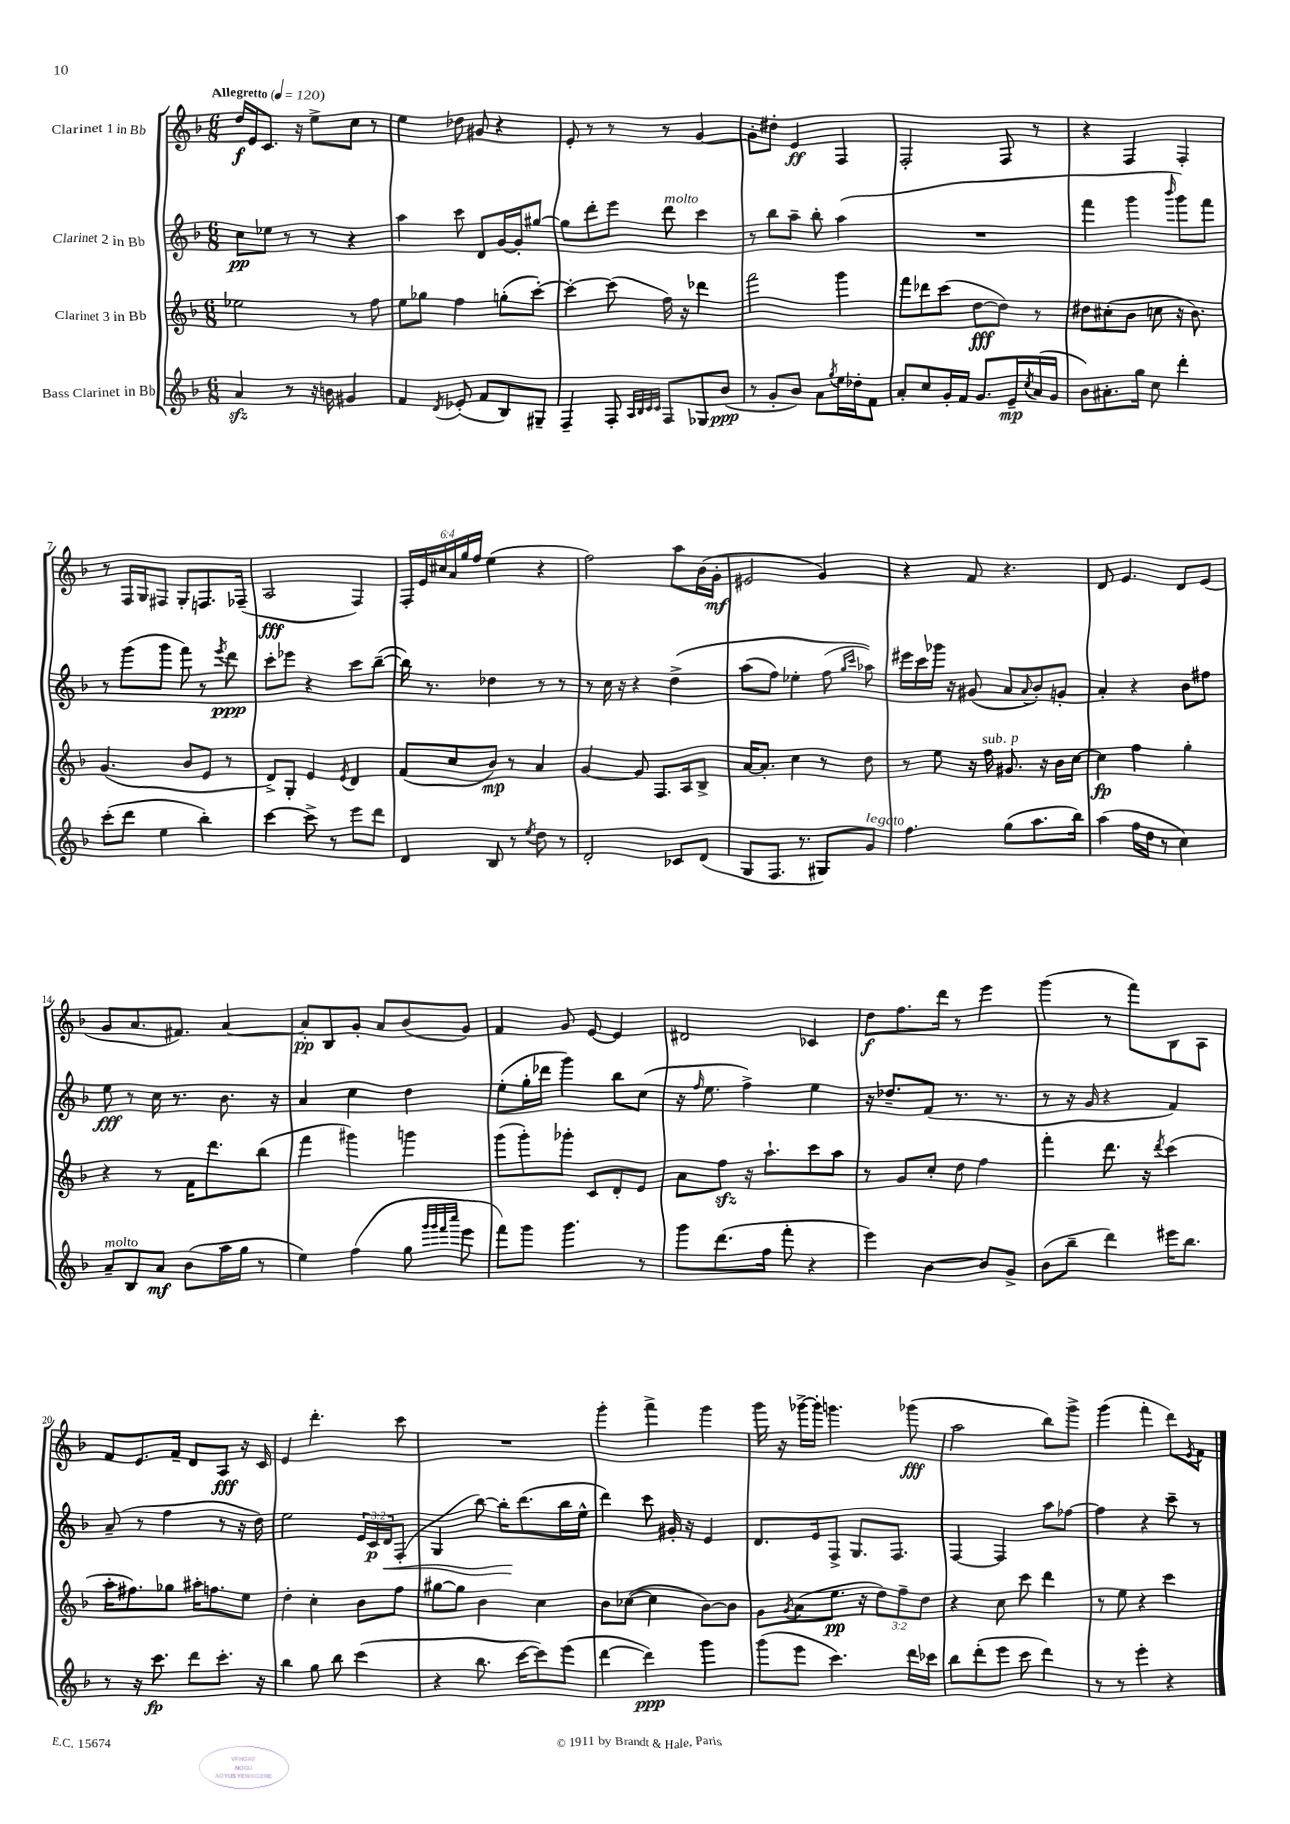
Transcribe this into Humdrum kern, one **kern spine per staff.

**kern	**dynam	**kern	**dynam	**kern	**dynam	**kern	**dynam
*part4	*part4	*part3	*part3	*part2	*part2	*part1	*part1
*staff4	*staff4	*staff3	*staff3	*staff2	*staff2	*staff1	*staff1
*I"Bass Clarinet in Bb	*	*I"Clarinet 3 in Bb	*	*I"Clarinet 2 in Bb	*	*I"Clarinet 1 in Bb	*
*clefG2	*	*clefG2	*	*clefG2	*	*clefG2	*
*k[b-]	*	*k[b-]	*	*k[b-]	*	*k[b-]	*
*M6/8	*	*M6/8	*	*M6/8	*	*M6/8	*
*MM120	*	*MM120	*	*MM120	*	*MM120	*
=1	=1	=1	=1	=1	=1	=1	=1
!	!	!	!	!	!	!LO:TX:a:B:t=Allegretto	!
4azz/	.	2ee-X\	.	8cc\L	pp	16dd/LL	f
.	.	.	.	.	.	16e/J	.
.	.	.	.	8ee-X\J	.	8.c/J	.
8r	.	.	.	8r	.	.	.
.	.	.	.	.	.	16r	.
16r	.	.	.	8r	.	8ee^\L	.
16bn\	.	.	.	.	.	.	.
4g#X/	.	8r	.	4r	.	8cc\J	.
.	.	8ff\	.	.	.	8r	.
=2	=2	=2	=2	=2	=2	=2	=2
4f/	.	8ee\L	.	4aa\	.	4ee\	.
.	.	8gg-X\J	.	.	.	.	.
8qd/	.	.	.	.	.	.	.
(8e-X'/	.	4ff\	.	8ccc\	.	8dd-X\	.
8f/L	.	.	.	8d/L	.	8g#X/	.
8B-/)	.	(8ggn'\L	.	[16g/L	.	4r	.
.	.	.	.	16g'/J]	.	.	.
8G#X~/J	.	[8ccc'\J)	.	[8gg#X/J	.	.	.
=3	=3	=3	=3	=3	=3	=3	=3
4F~/	.	4ccc'\_	.	8gg#\L]	.	8e'/	.
.	.	.	.	8ddd'\	.	8r	.
8F'/	.	(8ccc\]	.	8eee\J	.	8r	.
32qqA/LLL	.	.	.	.	.	.	.
32qqB-/	.	.	.	.	.	.	.
32qqc/	.	.	.	.	.	.	.
32qqc/JJJ	.	.	.	.	.	.	.
!	!	!	!	!LO:TX:a:i:t=molto	!	!	!
8F/L	.	16ff\)	.	8ddd\	.	8r	.
.	.	16r	.	.	.	.	.
8G-X/	.	4ddd-X\	.	4ccc\	.	[4g/	.
(8b-/J	ppp	.	.	.	.	.	.
=4	=4	=4	=4	=4	=4	=4	=4
8r	.	2fff\	.	8r	.	8g'\L]	.
8g'/L	.	.	.	8bb-\L	.	8dd#X'\J	.
8b-/J)	.	.	.	8aa~\J	.	4e/	ff
8a\L	.	.	.	8bb-'\	.	.	.
8qgg/	.	.	.	.	.	.	.
16ee\L	.	4ggg\	.	(4aa\	.	4F/	.
16dd-X'\J	.	.	.	.	.	.	.
8f\J	.	.	.	.	.	.	.
=5	=5	=5	=5	=5	=5	=5	=5
8a'/L	.	8fff\L	.	2.r	.	2F'/	.
8cc/	.	8ddd-X\	.	.	.	.	.
16g'/L	.	(8ccc\J	.	.	.	.	.
16f/JJ	.	.	.	.	.	.	.
8.g/L	.	[8dd\L	fff	.	.	.	.
.	.	8dd\J])	.	.	.	8F/	.
16e~/L	mp	.	.	.	.	.	.
8qcc/	.	.	.	.	.	.	.
(16a/	.	8r	.	.	.	8r	.
16g/JJ	.	.	.	.	.	.	.
=6	=6	=6	=6	=6	=6	=6	=6
8b-\L)	.	8dd#X\L	.	4fff\	.	4r	.
8.a#X'\	.	(8cc#X'\	.	.	.	.	.
.	.	8b-\J	.	4ggg\	.	4F/	.
16gg\Jk	.	.	.	.	.	.	.
8cc\	.	8ccn\	.	.	.	.	.
.	.	.	.	16qqbbb-/	.	.	.
4ddd'\	.	16r	.	8ggg\L)	.	4F'/	.
.	.	8.b-\)	.	.	.	.	.
.	.	.	.	8fff\J	.	.	.
!!LO:LB:g=z
=7	=7	=7	=7	=7	=7	=7	=7
(8ccc'\L	.	(4.g/	.	8r	.	8r	.
8ddd\J	.	.	.	(8ggg\L	.	16F/LL	.
.	.	.	.	.	.	16G/J	.
4ee\	.	.	.	8ggg\J	.	8F#X/J	.
.	.	8b-/L	.	8fff\)	.	8G'/L	.
4bb-'\)	.	8e/J	.	8r	.	8.Fn/	.
.	.	.	.	8qeee/	.	.	.
.	.	8r	.	8ddd\	ppp	.	.
.	.	.	.	.	.	(16F-X~/Jk	.
=8	=8	=8	=8	=8	=8	=8	=8
[4ccc\	.	8d^/L)	.	8ccc'\L	.	2A/	fff
.	.	8G'/J	.	8eee-X\J	.	.	.
8ccc^\]	.	4e/	.	4r	.	.	.
8r	.	.	.	.	.	.	.
.	.	8qe/	.	.	.	.	.
8eee\L	.	4d/	.	8ccc\L	.	4F/)	.
8ddd\J	.	.	.	([8bb-~\J	.	.	.
=9	=9	=9	=9	=9	=9	=9	=9
4d/	.	(8f/L	.	16bb-\])	.	24F'/LL	.
.	.	.	.	.	.	24e/	.
.	.	.	.	8.r	.	.	.
.	.	.	.	.	.	24cc#X/	.
.	.	8cc/	.	.	.	24a/	.
.	.	.	.	.	.	24gg/	.
.	.	.	.	.	.	24ff/JJ	.
8B-/	.	8b-/J)	mp	4dd-X\	.	(4ee\	.
8r	.	8r	.	.	.	.	.
8qee/	.	.	.	.	.	.	.
8dd\	.	4a/	.	8r	.	4r	.
8r	.	.	.	8r	.	.	.
=10	=10	=10	=10	=10	=10	=10	=10
2d'/	.	[4g/	.	8r	.	2ff\)	.
.	.	.	.	16cc\	.	.	.
.	.	.	.	16r	.	.	.
.	.	8g/]	.	4r	.	.	.
.	.	8.F/L	.	.	.	.	.
8c-X/L	.	.	.	(4dd^\	.	8aa\L	.
.	.	16A/k	.	.	.	.	.
(8d/J	.	8B-^/J	.	.	.	(16b-\L	.
.	.	.	.	.	.	16g'\JJ	mf
=11	=11	=11	=11	=11	=11	=11	=11
8G/L	.	[16a/KL	.	(8aa\L	.	2e#X/	.
.	.	8.a'/J]	.	.	.	.	.
8.F/J	.	.	.	8ff\J)	.	.	.
.	.	4cc\	.	4ee-X'\	.	.	.
8.r	.	.	.	.	.	.	.
8G#X/L)	.	8r	.	(8ff\	.	4g/)	.
.	.	.	.	16qqgg/LL	.	.	.
.	.	.	.	16qqccc/JJ	.	.	.
!LO:TX:a:i:t=legato	!	!	!	!	!	!	!
8g/J	.	8dd\	.	8aa-X\))	.	.	.
=12	=12	=12	=12	=12	=12	=12	=12
4.ff\	.	8r	.	16eee#X\LL	.	4r	.
.	.	.	.	16ccc\	.	.	.
.	.	8ee\	.	16ggg-X\JJ	.	.	.
.	.	.	.	16r	.	.	.
.	.	16r	.	(8g#X/	.	8f/	.
!	!	!LO:TX:a:i:t=sub. p	!	!	!	!	!
.	.	16ff\	.	.	.	.	.
(8gg\L	.	8.g#X/	.	8a/L	.	4.r	.
.	.	.	.	8qqa/	.	.	.
8.aa\	.	.	.	8b-'/)	.	.	.
.	.	16r	.	.	.	.	.
.	.	16b-\LL	.	8gn'/J	.	.	.
16bb-\Jk)	.	[16cc\JJ	.	.	.	.	.
=13	=13	=13	=13	=13	=13	=13	=13
(4aa\	.	4cc\]	fp	4a'/	.	8d/	.
.	.	.	.	.	.	4.e/	.
16ff\LL	.	4ff\	.	4r	.	.	.
16dd\JJ	.	.	.	.	.	.	.
8r	.	.	.	.	.	.	.
4cc\)	.	4gg'\	.	8b-\L	.	8d/L	.
.	.	.	.	8ff#X\J	.	(8e/J	.
!!LO:LB:g=z
=14	=14	=14	=14	=14	=14	=14	=14
!LO:TX:a:i:t=molto	!	!	!	!	!	!	!
8a~/L	.	4r	.	8ee\	fff	8g/L	.
8B-/	.	.	.	8r	.	8.a/	.
8a/J	mf	8r	.	16cc\	.	.	.
.	.	.	.	8.r	.	8.f#X/J)	.
(8b-\L	.	16f\KL	.	.	.	.	.
.	.	8.ddd\	.	.	.	.	.
16aa\L	.	.	.	8.b-\	.	[4a/	.
16gg\JJ	.	.	.	.	.	.	.
8r	.	(8bb-\J	.	.	.	.	.
.	.	.	.	16r	.	.	.
=15	=15	=15	=15	=15	=15	=15	=15
4ee\)	.	4fff\	.	4a/	.	8a'/L]	pp
.	.	.	.	.	.	8B-/	.
(4ff\	.	4ggg#X\)	.	4cc\	.	8g'/J	.
.	.	.	.	.	.	8a/L	.
8gg\	.	4gggn\	.	4dd\	.	(8b-/	.
32qqggg/LLL	.	.	.	.	.	.	.
32qqggg/	.	.	.	.	.	.	.
32qqfff/	.	.	.	.	.	.	.
32qqcccc/JJJ	.	.	.	.	.	.	.
8eee\	.	.	.	.	.	8g/J)	.
=16	=16	=16	=16	=16	=16	=16	=16
8fff\L)	.	(8ggg\L	.	(8ee'\L	.	4f/	.
8ggg\J	.	8ggg'\)	.	16gg'\L	.	.	.
.	.	.	.	16ddd-X\JJ	.	.	.
4.ggg\	.	8ggg-X'\J	.	4ggg\)	.	8g/	.
.	.	8c/L	.	.	.	[8e/	.
.	.	8d'/	.	8bb-\L	.	4e/]	.
8r	.	8e/J	.	(8cc\J	.	.	.
=17	=17	=17	=17	=17	=17	=17	=17
8ggg\L	.	8a\L	.	16r	.	2d#X/	.
.	.	.	.	16qqff/	.	.	.
.	.	.	.	8.ee\	.	.	.
(8.ddd\	.	8ffzz\J	.	.	.	.	.
.	.	16r	.	4ff^\)	.	.	.
16ff\Jk	.	8.aa`\L	.	.	.	.	.
8fff'\	.	.	.	.	.	.	.
4r	.	8ccc\	.	4ee\	.	4c-X/	.
.	.	8aa\J	.	.	.	.	.
=18	=18	=18	=18	=18	=18	=18	=18
4eee\)	.	8r	.	16r	.	8dd\L	f
.	.	.	.	8.dd-X~/L	.	.	.
.	.	8g/L	.	.	.	8.ff\	.
[4b-\	.	8cc'/J	.	(8f/J	.	.	.
.	.	.	.	.	.	16ddd\Jk	.
.	.	8dd\	.	8.r	.	8r	.
8b-/L]	.	4ff\	.	.	.	4eee\	.
.	.	.	.	8.r	.	.	.
8g^/J	.	.	.	.	.	.	.
=19	=19	=19	=19	=19	=19	=19	=19
(8b-\L	.	4fff'\	.	8r	.	(4ggg\	.
8bb-~\J	.	.	.	16r	.	.	.
.	.	.	.	16g/	.	.	.
4ddd\)	.	8.ddd\	.	4r	.	8r	.
.	.	.	.	.	.	8fff\L)	.
.	.	16r	.	.	.	.	.
.	.	8qddd/	.	.	.	.	.
16eee#X\KL	.	(4ccc\	.	4f/)	.	8B-\	.
8.bb-\J	.	.	.	.	.	.	.
.	.	.	.	.	.	8A\J	.
!!LO:LB:g=z
=20	=20	=20	=20	=20	=20	=20	=20
8r	.	16aa'\KL	.	(8a~/	.	8f/L	.
.	.	8.ff#X\)	.	.	.	.	.
16r	.	.	.	8r	.	8.e/	.
8.ccc\	fp	.	.	.	.	.	.
.	.	8gg-X\J	.	4ff\	.	.	.
.	.	.	.	.	.	16f~/Jk	.
8ddd\L	.	16aa#X'\KL	.	.	.	8d/L	.
.	.	8.ffn\	.	.	.	.	.
8.ccc'\J	.	.	.	8r	.	8A/J	fff
.	.	8ee\J	.	16r	.	16r	.
16r	.	.	.	16dd\)	.	16c/	.
=21	=21	=21	=21	=21	=21	=21	=21
4bb-\	.	4dd'\	.	2ee\	.	4e/	.
8gg\	.	4cc'\	.	.	.	4.ddd'\	.
8bb-\	.	.	.	.	.	.	.
(4ccc\	.	8b-\L	.	24e/LL	.	.	.
.	.	.	.	24c/	p	.	.
!	!	!	!	!	!LO:HP:b	!	!
.	.	.	.	24d/J	<	.	.
.	.	8ff\J	.	(8F'/J	.	8ccc\	.
=22	=22	=22	=22	=22	=22	=22	=22
4r	.	[8gg#X\L	.	4G/	.	2.r	.
.	.	8gg#\J]	.	.	.	.	.
8.bb-\	.	4b-\	.	[8bb-\)	.	.	.
.	.	.	.	16bb-'\KL]	.	.	.
[16ccc\KL	.	.	.	(8.ddd\	[	.	.
8ccc\])	.	4cc\	.	.	.	.	.
(8eee\J	.	.	.	16bb-\L	.	.	.
.	.	.	.	16ee^^\JJ	.	.	.
=23	=23	=23	=23	=23	=23	=23	=23
[4ddd\	.	8b-\L	.	4ddd\)	.	4ggg'\	.
.	.	([8cc-X\J	.	.	.	.	.
4ddd\])	ppp	4cc-\]	.	8ccc\	.	4fff^\	.
.	.	.	.	16g#X'/	.	.	.
.	.	.	.	16r	.	.	.
4ggg\	.	[8b-\L)	.	4e/	.	4ggg\	.
.	.	8b-\J]	.	.	.	.	.
=24	=24	=24	=24	=24	=24	=24	=24
(8ggg\L	.	8g\L	.	8.d/L	.	16ggg\	.
.	.	.	.	.	.	16r	.
.	.	8qg/	.	.	.	.	.
8eee\J	.	(8a\	.	.	.	[16ggg-X^\LL	.
.	.	.	.	16e/k	.	16ggg-'\JJ]	.
4.ccc\)	.	8.ee\J	pp	8F^/J	.	4.gggn\	.
.	.	.	.	8.G/L	.	.	.
.	.	16r	.	.	.	.	.
.	.	12dd\L)	.	.	.	.	.
.	.	.	.	8.F/J	.	.	.
.	.	12ff~\	.	.	.	.	.
16ddd\LL	.	.	.	.	.	(8ggg-X\	fff
.	.	12dd\J	.	.	.	.	.
16ccc-X\JJ	.	.	.	.	.	.	.
=25	=25	=25	=25	=25	=25	=25	=25
8bb-\L	.	4r	.	[4F/	.	2aa\	.
(8ddd'\	.	.	.	.	.	.	.
8eee\J	.	8cc\	.	4F/]	.	.	.
8ccc\	.	8ccc\	.	.	.	.	.
4ddd\)	.	4ddd\	.	8aa\L	.	8bb-\L)	.
.	.	.	.	[8ff-X\J	.	8ggg^\J	.
=26	=26	=26	=26	=26	=26	=26	=26
8r	.	8r	.	4ff-\]	.	(4ggg\	.
8r	.	8ee\	.	.	.	.	.
4eee'\	.	4r	.	4r	.	4fff'\	.
4r	.	4ccc\	.	8ccc~\	.	8ddd\L)	.
.	.	.	.	.	.	8qe/	.
.	.	.	.	8r	.	8f\J	.
==	==	==	==	==	==	==	==
*-	*-	*-	*-	*-	*-	*-	*-
